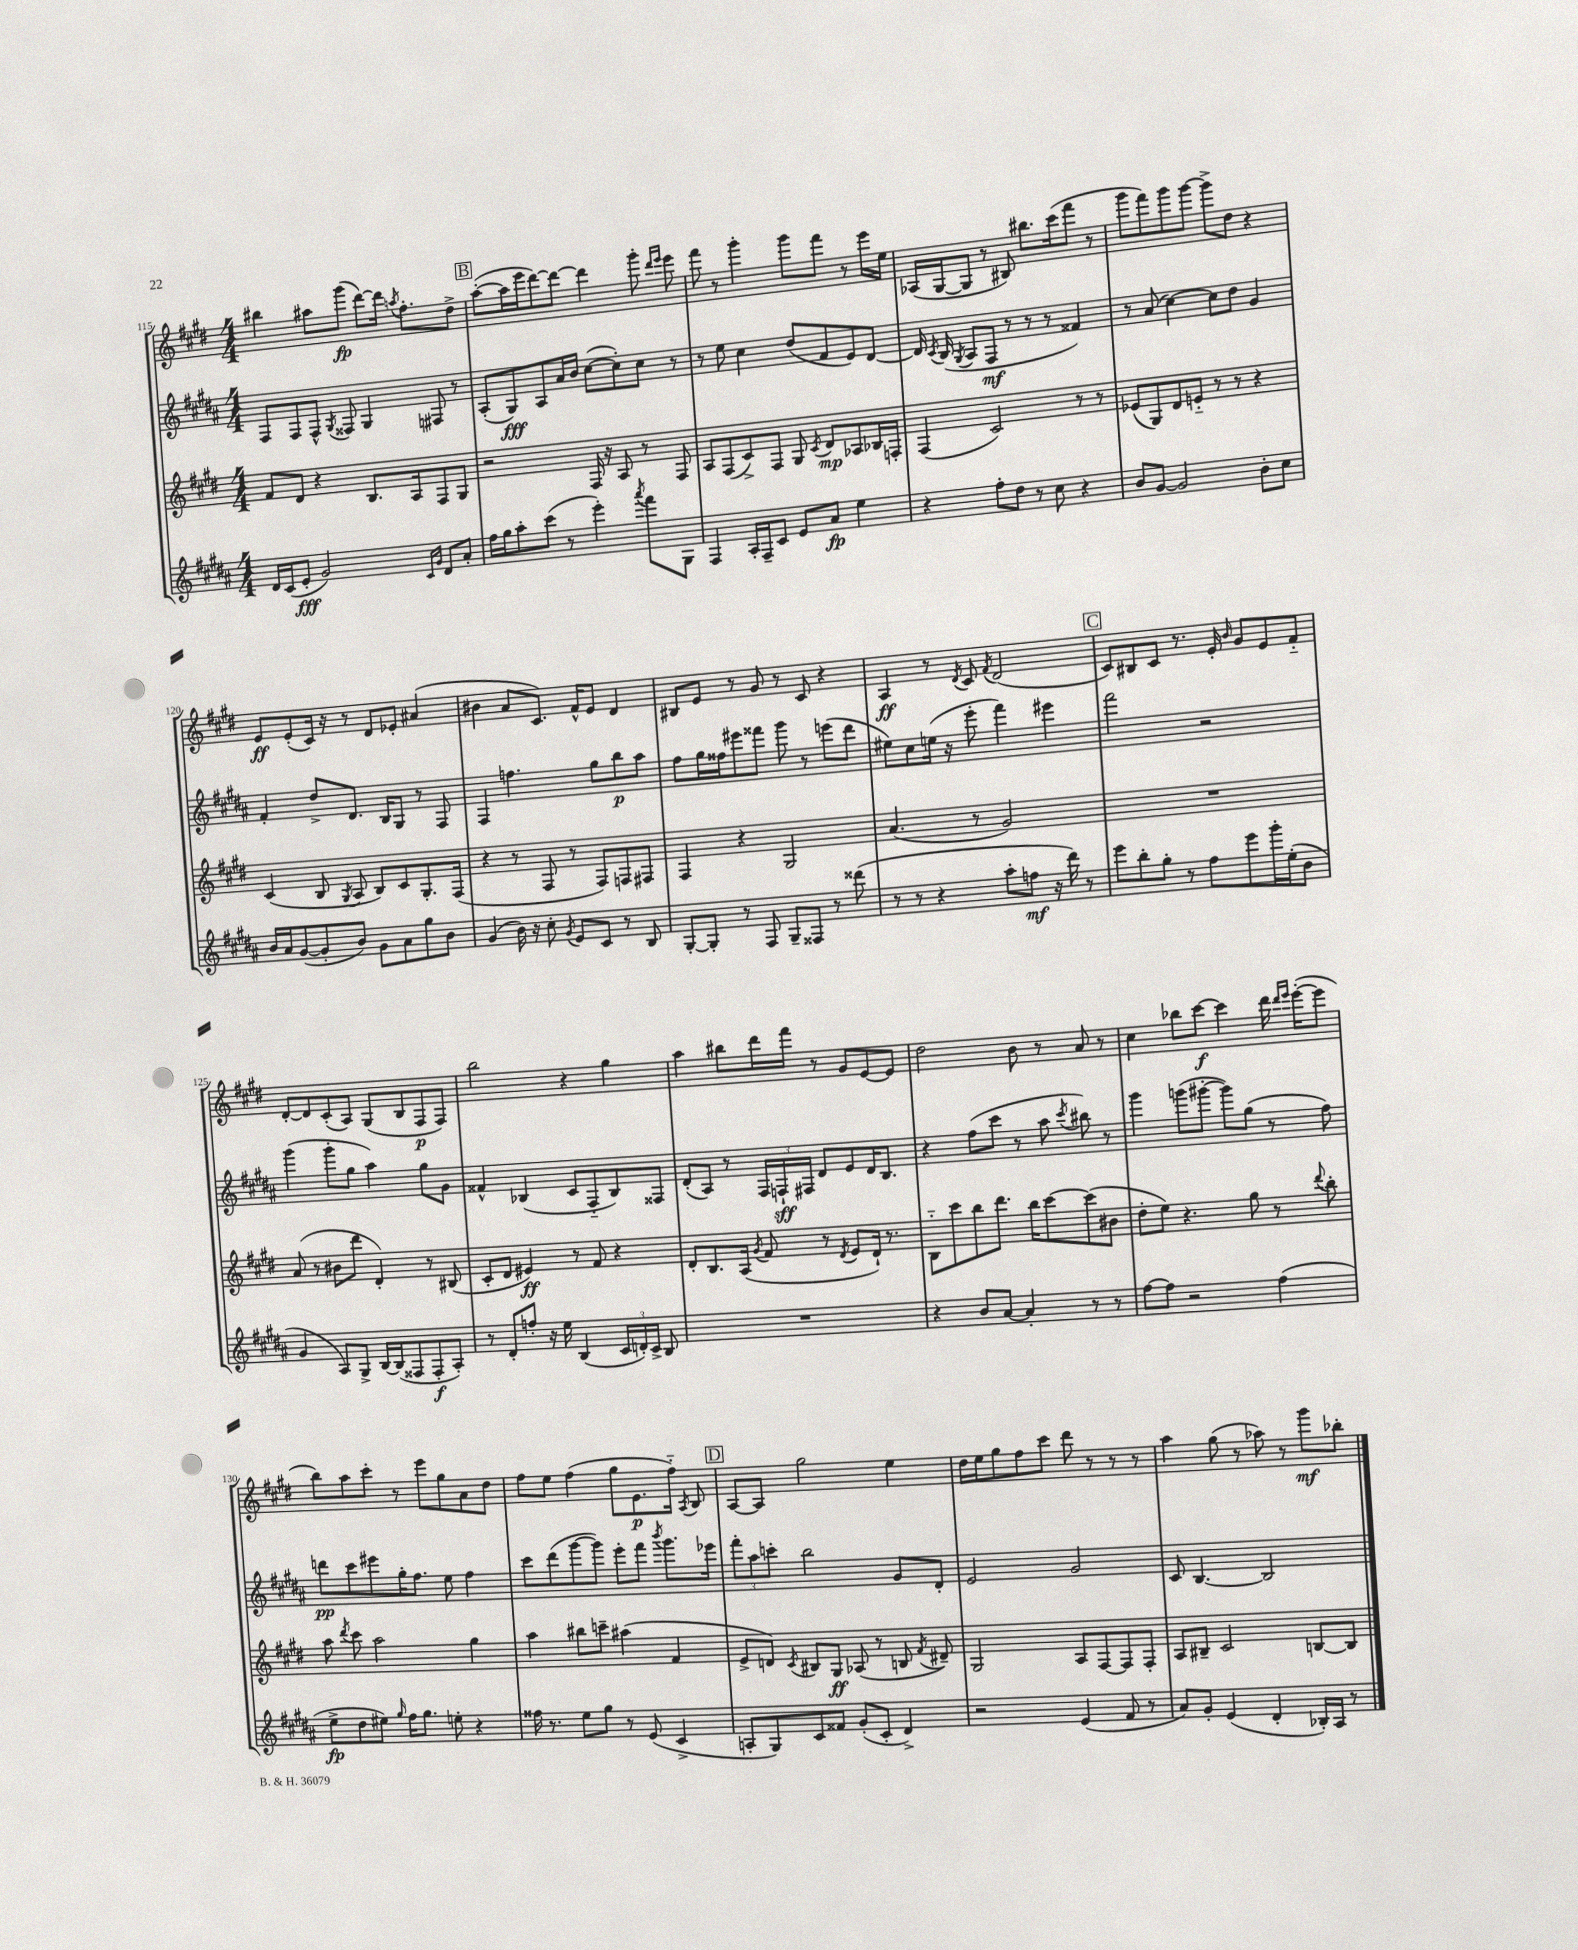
<<
\new StaffGroup <<
\new Staff = "s0" {
    \clef treble \key e \major \numericTimeSignature \time 4/4
    \autoBeamOff bis''4 ais''8[ gis'''8]\fp( dis'''8[~) dis'''16] \acciaccatura { a''8 } fis''8.[-. dis''8]-> |
    \mark \markup { \box "B" } a''8[~-.( a''16 e'''16 dis'''8~) dis'''8]~ dis'''4 gis'''8-. \grace { dis'''16[ e'''16] } e'''8 |
    fis'''8 r8 gis'''4-. gis'''8[ fis'''8] r8 e'''16[ e''16] |
    aes16[( gis16~ gis8] r8 bis8) bis''8.[ cis'''16( fis'''8] r8 |
    gis'''8[ fis'''8) gis'''8 gis'''8]~ gis'''8[-> dis''8] r4 |
    e'8[\ff e'8-.( cis'16]) r16 r8 dis'8[ ees'8]-. ais'4( |
    bis'4 a'8[ cis'8.]) fis'16[-^ e'8] dis'4 |
    bis8[ e'8] r8 gis'8 r8 cis'8 r4 |
    a4\ff r8 \acciaccatura { dis'8 } cis'8 \acciaccatura { fis'8 } dis'2( |
    \mark \markup { \box "C" } cis'8[) bis8 cis'8] r8. e'16-. \grace { b'16 } gis'8[ e'8 fis'8]-_ |
    dis'8[~-. dis'8 cis'8-.( a8]) gis8[( b8 fis8\p fis8]) |
    b''2 r4 gis''4 |
    a''4 bis''8[ dis'''16 fis'''16] r8 gis'8[ e'8~ e'8] |
    dis''2 b'8 r8 a'8 r8 |
    cis''4 bes''8[ cis'''8]~\f cis'''4 dis'''16 \grace { dis'''16[ e'''16] } e'''16[~-.( e'''8] |
    b''8[) a''8 cis'''8]-. r8 e'''8[ gis''8 a'8 dis''8] |
    fis''8[ e''8] fis''4( gis''8[ e'8.\p fis''16]-_) \acciaccatura { a8 } b8 |
    \mark \markup { \box "D" } a8[~ a8] gis''2 e''4 |
    dis''16[ e''16 gis''8 fis''8 cis'''8] dis'''8 r8 r8 r8 |
    a''4 gis''8( r8 aes''8) r8 gis'''8[\mf bes''8]-. \bar "|." |
}
\new Staff = "s1" {
    \clef treble \key b \major \numericTimeSignature \time 4/4
    \autoBeamOff fis8[ fis8 fis8]-^ \acciaccatura { gis8 } fisis8 gis4 fis8 r8 |
    \mark \markup { \box "B" } ais8[-.( gis8\fff) ais8 ais'16 b'16] cis''8[~( cis''8-.) cis''8] r8 |
    r8 e''8 cis''4 dis''8[( fis'8 e'8) dis'8]~ |
    dis'16 \acciaccatura { cis'8 } b16( \acciaccatura { gis8 } ais8[ fis8]\mf r8 r8 r8 fisis'4) |
    r8 ais'8( cis''4~) cis''8[ dis''8] gis'4 |
    fis'4-. dis''8[-> dis'8.] b16[ gis8] r8 fis8 |
    fis4 f''4. gis''8[ b''8\p ais''8] |
    fis''8[ gis''16 fisis''16 eis'''8 fisis'''8] gis'''8 r8 e'''8[( dis'''8] |
    eis''8[) cis''8 e''16]( r16 e'''8-. fis'''4) eis'''4 |
    \mark \markup { \box "C" } fis'''2 r2 |
    gis'''4( gis'''8[-. gis''8] ais''4) gis''8[ gis'8] |
    fisis'4-^ bes4( cis'8[ fis8-_ bes8) fisis8] |
    dis'8[-.( ais8]) r8 \tuplet 3/2 { fis16[ f16-!\sff fis16] } dis'8[ e'8 dis'16 b8.] |
    r4 fis''8[( cis'''8] r8 ais''8 \acciaccatura { cis'''8 } bis''8) r8 |
    gis'''4 g'''8[( gis'''8]~-. gis'''8[) gis''8]( r8 fis''8) |
    d'''8[\pp cis'''8 eis'''8 gis''16-. fis''8.] e''8 fis''4 |
    cis'''8[ dis'''8( gis'''8~ gis'''8]) e'''8[-. fis'''8] \acciaccatura { b'''8 } gis'''8.[ ees'''16] |
    \mark \markup { \box "D" } \tuplet 3/2 { fis'''8[-. ais''8 c'''8]-. } b''2 gis'8[ dis'8]-. |
    e'2 gis'2 |
    cis'8 b4.~ b2 \bar "|." |
}
\new Staff = "s2" {
    \clef treble \key e \major \numericTimeSignature \time 4/4
    \autoBeamOff fis'8[ dis'8] r4 b8.[ a16 fis8 gis8] |
    \mark \markup { \box "B" } r2 fis16 r16 a8 r8 fis8 |
    a8[ fis8( cis'8->) fis8] gis8 \acciaccatura { cis'8 } dis'8[\mp aes8 bes16 f16]-. |
    fis4( cis'2) r8 r8 |
    ees'8[( gis8) dis'8 e'8]-_ r8 r8 r4 |
    cis'4( b8 \acciaccatura { gis8 } a8 b8[) cis'8 gis8.-. fis16]( |
    r4 r8 fis8 r8 fis8[) f8 fis8] |
    fis4 r4 gis2 |
    a'4.( r8 gis'2) |
    \mark \markup { \box "C" } R1 |
    a'8( r8 bis'8[ dis'''8] dis'4-.) r8 bis8( |
    cis'8[-. dis'8] eis'4\ff) r8 fis'8 r4 |
    dis'8[-. b8. a16]( \acciaccatura { gis'8 } fis'8 r8 \acciaccatura { dis'8 } e'8[ dis'16]-!) r8. |
    b8[-_ cis'''8 b''8 dis'''8.] b''16[ cis'''8~ cis'''8( bis'8] |
    dis''8[-. e''8]) r4. gis''8 r8 \appoggiatura { dis'''8 } b''8-. |
    a''8 \acciaccatura { dis'''8 } cis'''8 a''2 gis''4 |
    a''4 bis''8[ c'''8]-- ais''4( fis'4 |
    \mark \markup { \box "D" } e'8[-> d'8]) \acciaccatura { cis'8 } bis8[ gis8]\ff aes8( r8 b8 \acciaccatura { fis'8 } dis'8--) |
    gis2 a8[ fis8~ fis8 fis8]-. |
    a8[ bis8]-- cis'2 b8[~ b8] \bar "|." |
}
\new Staff = "s3" {
    \clef treble \key b \major \numericTimeSignature \time 4/4
    \autoBeamOff dis'16[ cis'16( e'8]-.\fff gis'2) \grace { cis'16[ gis'16] } dis'8[ ais'8]-. |
    \mark \markup { \box "B" } fis''16[ gis''16 ais''8-. cis'''8]( r8 e'''4-.) \acciaccatura { ais'''8 } fis'''8[ gis8] |
    fis4 ais16[-. fis16-- cis'8] e'8[ ais'8]\fp e''4 |
    r4 fis''8[-. dis''8] r8 cis''8 r4 |
    b'8[ gis'8]~ gis'2 b'8[-. cis''8] |
    b'16[ ais'16 gis'8~( gis'8-. b'8]) gis'8[ ais'8 gis''8 b'8] |
    gis'4( b'16) r16 cis''8-. \acciaccatura { gis'8 } e'8[ cis'8] r8 b8 |
    gis8[~-. gis8]-. r8 fis8 gis8[-- fisis8] r8 disis'''8( |
    r8 r8 r4 ais''8[-. f''8]\mf r16 dis'''16) r8 |
    \mark \markup { \box "C" } e'''8[ b''8-. gis''8]-. r8 fis''8[ e'''8 gis'''16-. e''16-.( b'8] |
    gis'4 ais8[) gis8]-> b16[~ b16( fisis8 fisis8-.\f ais8]-.) |
    r8 dis'8[-. f''8]-. r16 e''16 b4( \tuplet 3/2 { cis'16[ d'16-.) cis'16]-> } b8 |
    R1 |
    r4 b'8[ ais'8]~ ais'4-. r8 r8 |
    fis''8[~ fis''8] r2 fis''4( |
    e''8[->\fp dis''8 eis''8]) \grace { gis''16 } fis''16[ gis''8.] e''8-. r4 |
    fisis''16 r8. e''8[ gis''8] r8 e'8( cis'4-> |
    \mark \markup { \box "D" } a8[-. gis8) cis'8 fisis'8] gis'8[-.( cis'8]-. dis'4->) |
    r2 e'4( fis'8 r8 |
    ais'8[) gis'8]-. e'4( dis'4-. bes16[-.) ais16] r8 \bar "|." |
}
>>
>>
\layout { \context { \Score currentBarNumber = #115 } }
